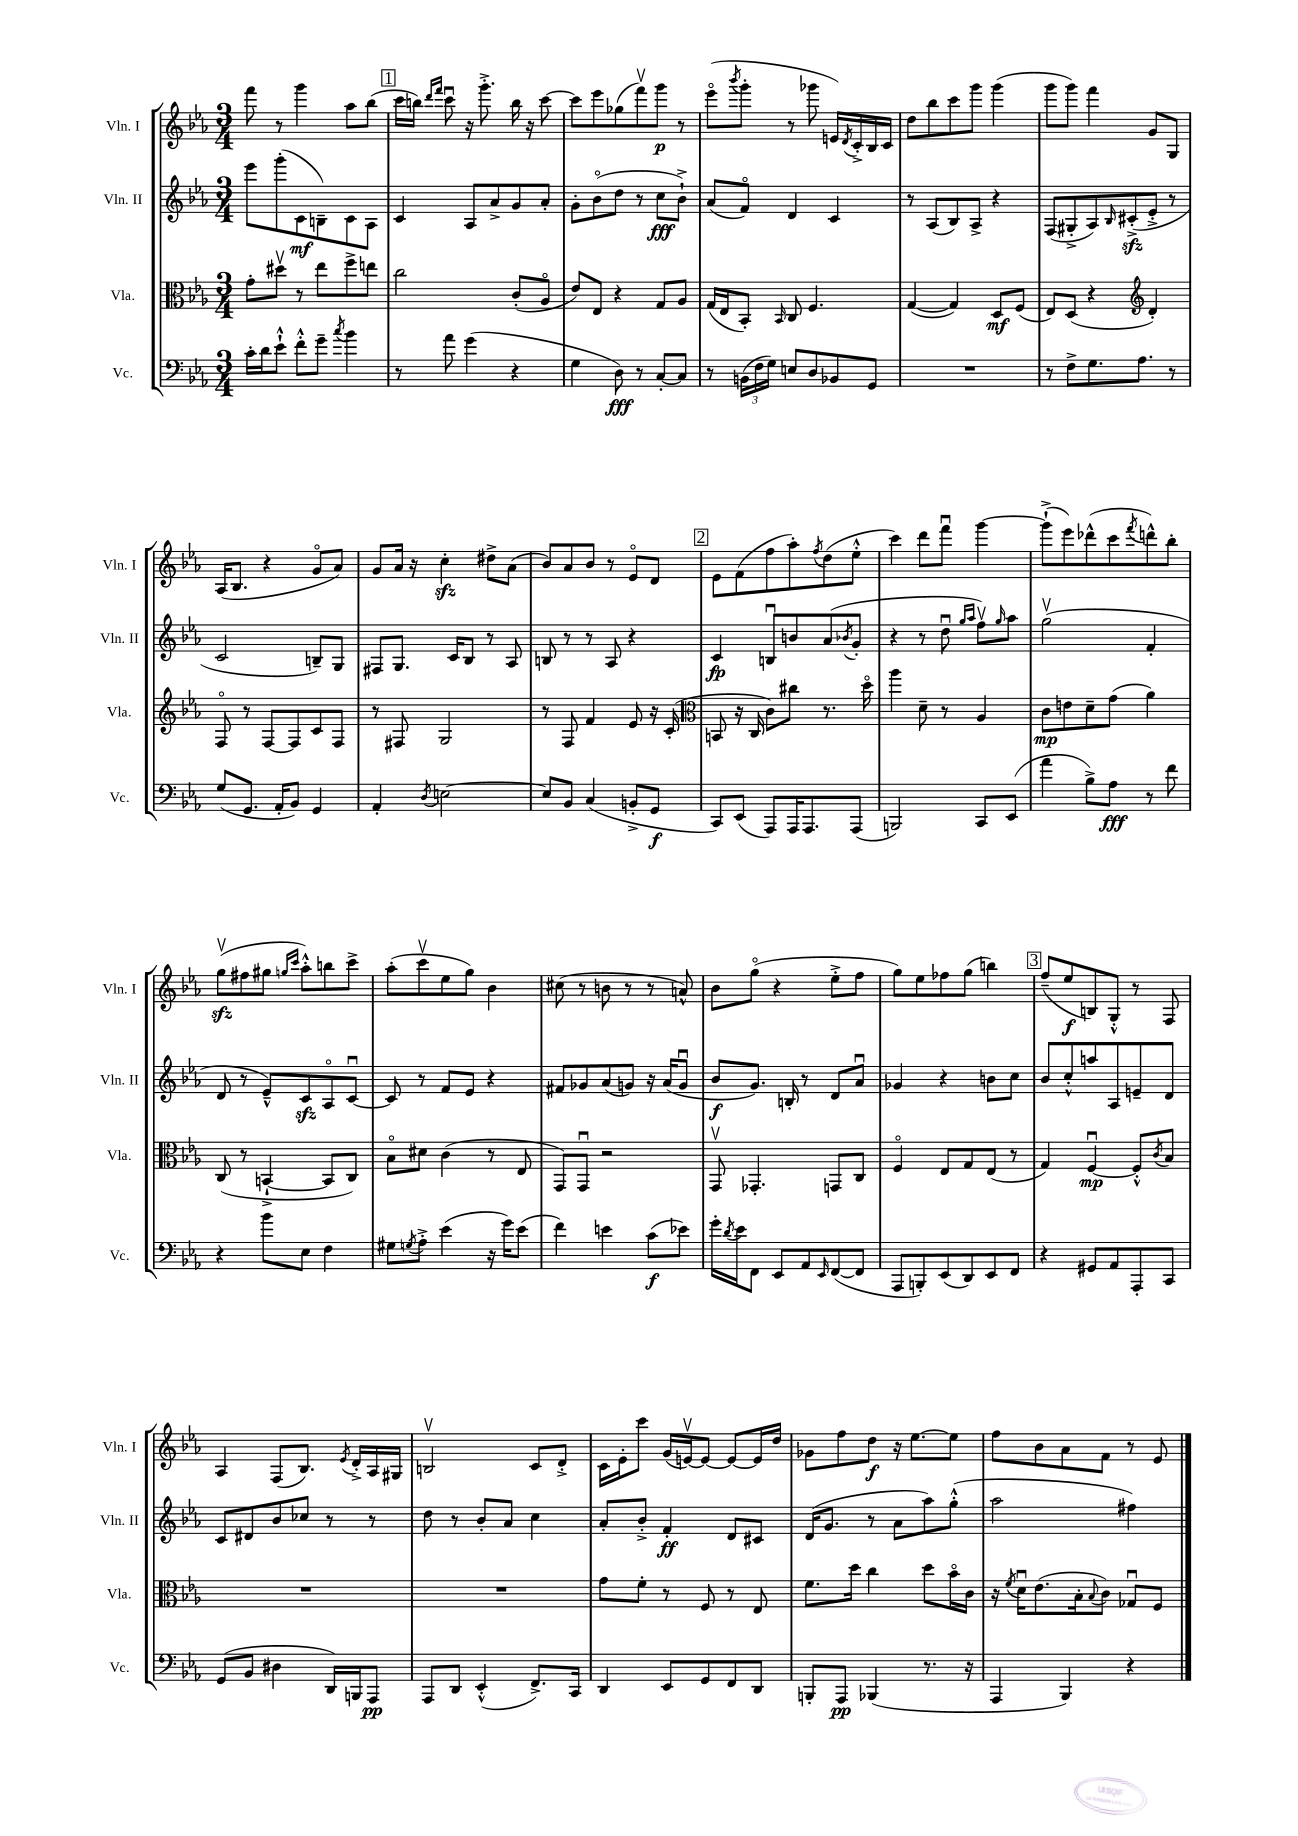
<<
\new StaffGroup <<
\new Staff = "s0" \with { instrumentName = "Vln. I" shortInstrumentName = "Vln. I" } {
    \clef treble \key ees \major \numericTimeSignature \time 3/4
    f'''8 r8 g'''4 aes''8 bes''8( |
    \mark \markup { \box "1" } c'''16 b''16) \grace { d'''16 f'''16 } c'''8\downbow r16 g'''8.-.-> b''16 r16 c'''8~ |
    c'''8 ees'''8 ges''8( f'''8\upbow) g'''8\p r8 |
    ees'''8\flageolet( \acciaccatura { bes'''8 } g'''8-. r8 ges'''8 e'16) \acciaccatura { d'8 } c'16-.-> bes16 c'16 |
    d''8 bes''8 c'''8 g'''8 g'''4( |
    g'''8 g'''8) f'''4 g'8 g8 |
    aes16( bes8. r4 g'8\flageolet aes'8) |
    g'8 aes'16 r16 c''4-.\sfz dis''8-> aes'8( |
    bes'8) aes'8 bes'8 r8 ees'8\flageolet d'8 |
    \mark \markup { \box "2" } ees'8 f'8( f''8 aes''8-.) \acciaccatura { f''8 } d''8( ees''8-.-^ |
    c'''4) d'''8 f'''8\downbow g'''4~ |
    g'''8-!->( ees'''8) des'''8-^( c'''8 \acciaccatura { f'''8 } d'''8-^) bes''8-. |
    g''8\upbow\sfz( fis''8 gis''8 \grace { g''16 c'''16 } aes''8-.-^) b''8 c'''8-> |
    aes''8-.( c'''8\upbow ees''8 g''8) bes'4 |
    cis''8( r8 b'8 r8 r8 a'8-^) |
    bes'8 g''8\flageolet( r4 ees''8-.-> f''8 |
    g''8) ees''8 fes''8 g''8( b''4) |
    \mark \markup { \box "3" } f''8--( ees''8\f b8) g8-.-^ r8 f8 |
    aes4 f8( bes8.) \acciaccatura { ees'8 } d'16-.-> aes16 gis16 |
    b2\upbow c'8 d'8-.-> |
    c'16 ees'16-. c'''8 g'16( e'16~\upbow) e'8~ e'8~ e'16 d''16 |
    ges'8 f''8 d''8\f r16 ees''8.~ ees''8 |
    f''8 bes'8 aes'8 f'8 r8 ees'8 \bar "|." |
}
\new Staff = "s1" \with { instrumentName = "Vln. II" shortInstrumentName = "Vln. II" } {
    \clef treble \key ees \major \numericTimeSignature \time 3/4
    ees'''8 g'''8-.( c'8\mf b8--) c'8 aes8 |
    \mark \markup { \box "1" } c'4 aes8 aes'8-> g'8 aes'8-. |
    g'8-. bes'8\flageolet( d''8 r8 c''8\fff bes'8-!->) |
    aes'8( f'8\flageolet) d'4 c'4 |
    r8 aes8( bes8) aes8-> r4 |
    f8( gis8-.-> aes8) \grace { bes16 } cis'8-.->\sfz( ees'8-.-> r8 |
    c'2 b8--) g8 |
    fis8 g8. c'16 bes8 r8 aes8 |
    b8 r8 r8 aes8 r4 |
    \mark \markup { \box "2" } c'4\fp b8\downbow b'8 aes'8( \acciaccatura { bes'8 } g'8-. |
    r4 r8 d''8\downbow \grace { g''16 aes''16 } f''8\upbow) \grace { g''16 } aes''8 |
    g''2\upbow( f'4-. |
    d'8 r8 ees'8---^) c'8\sfz aes8\flageolet c'8~\downbow |
    c'8 r8 f'8 ees'8 r4 |
    fis'8 ges'8 aes'8( g'8) r16 aes'16( g'8\downbow |
    bes'8\f g'8.) b16-. r8 d'8 aes'8\downbow |
    ges'4 r4 b'8 c''8 |
    \mark \markup { \box "3" } bes'8 c''8-.-^ a''8 aes8 e'8-- d'8 |
    c'8 dis'8 bes'8 ces''8 r8 r8 |
    d''8 r8 bes'8-. aes'8 c''4 |
    aes'8-. bes'8-.-> f'4-.\ff d'8 cis'8 |
    d'16( g'8. r8 aes'8 aes''8) g''8-.-^( |
    aes''2 fis''4) \bar "|." |
}
\new Staff = "s2" \with { instrumentName = "Vla." shortInstrumentName = "Vla." } {
    \clef alto \key ees \major \numericTimeSignature \time 3/4
    g'8-. dis''8\upbow r8 ees''8 f''8-> e''8 |
    \mark \markup { \box "1" } c''2 c'8-.( aes8\flageolet |
    ees'8) ees8 r4 g8 aes8 |
    g16( ees16 bes,8-.) \grace { bes,16 } c8 f4. |
    g4~( g4) d8\mf f8( |
    ees8) d8( r4 \clef treble d'4-.) |
    f8\flageolet r8 f8~ f8 c'8 f8 |
    r8 fis8 g2 |
    r8 f8 f'4 ees'8 r16 c'16-.( |
    \mark \markup { \box "2" } \clef alto b,8 r16 c16 c'8) cis''8 r8. d''16\flageolet |
    aes''4 d'8-- r8 aes4 |
    c'8\mp e'8 d'8-- g'8( aes'4) |
    c8( r8 b,4~-!-> b,8 c8) |
    bes8\flageolet dis'8 c'4( r8 ees8 |
    g,8) g,8\downbow r2 |
    g,8\upbow ges,4.-. g,8 c8 |
    f4\flageolet ees8 g8 ees8( r8 |
    \mark \markup { \box "3" } g4) f4~\downbow\mp f8-.-^ \acciaccatura { c'8 } bes8 |
    R2. |
    R2. |
    g'8 f'8-. r8 f8 r8 ees8 |
    f'8. d''16 c''4 d''8 bes'16\flageolet c'16 |
    r16 \acciaccatura { f'8 } d'16\downbow ees'8.( bes16-. \appoggiatura { bes8 } c'8) ges8\downbow f8 \bar "|." |
}
\new Staff = "s3" \with { instrumentName = "Vc." shortInstrumentName = "Vc." } {
    \clef bass \key ees \major \numericTimeSignature \time 3/4
    c'16-. d'16 ees'8-!-^ f'8-.-^ g'8-- \acciaccatura { c''8 } bes'4 |
    \mark \markup { \box "1" } r8 aes'8 g'4( r4 |
    g4 d8\fff) r8 c8~-. c8 |
    r8 \tuplet 3/2 { b,16( f16 g16) } e8 d8 bes,8 g,8 |
    R2. |
    r8 f8-> g8. aes8. r8 |
    g8( g,8. aes,16-. bes,8) g,4 |
    aes,4-. \acciaccatura { d8 } e2~ |
    e8 bes,8 c4( b,8-.-> g,8\f |
    \mark \markup { \box "2" } c,8) ees,8( aes,,8) aes,,16 aes,,8. aes,,8( |
    b,,2) c,8 ees,8( |
    aes'4 bes8->) aes8\fff r8 f'8 |
    r4 bes'8 ees8 f4 |
    gis8 \acciaccatura { g8 } aes8-.-> ees'4( r16 g'16) ees'8( |
    f'4) e'4 c'8\f( ees'8) |
    g'16-. \acciaccatura { d'8 } ees'16 f,8 ees,8 aes,8 \grace { ees,16 } f,8~( f,8 |
    aes,,8 b,,8-.) ees,8( d,8) ees,8 f,8 |
    \mark \markup { \box "3" } r4 gis,8 aes,8 aes,,8-. c,8 |
    g,8( bes,8 dis4 d,16) b,,16 aes,,8\pp |
    aes,,8 d,8 ees,4-.-^( f,8.->) c,16 |
    d,4 ees,8 g,8 f,8 d,8 |
    b,,8-. aes,,8\pp bes,,4( r8. r16 |
    aes,,4 bes,,4) r4 \bar "|." |
}
>>
>>
\layout { \context { \Score \remove "Bar_number_engraver" } }
